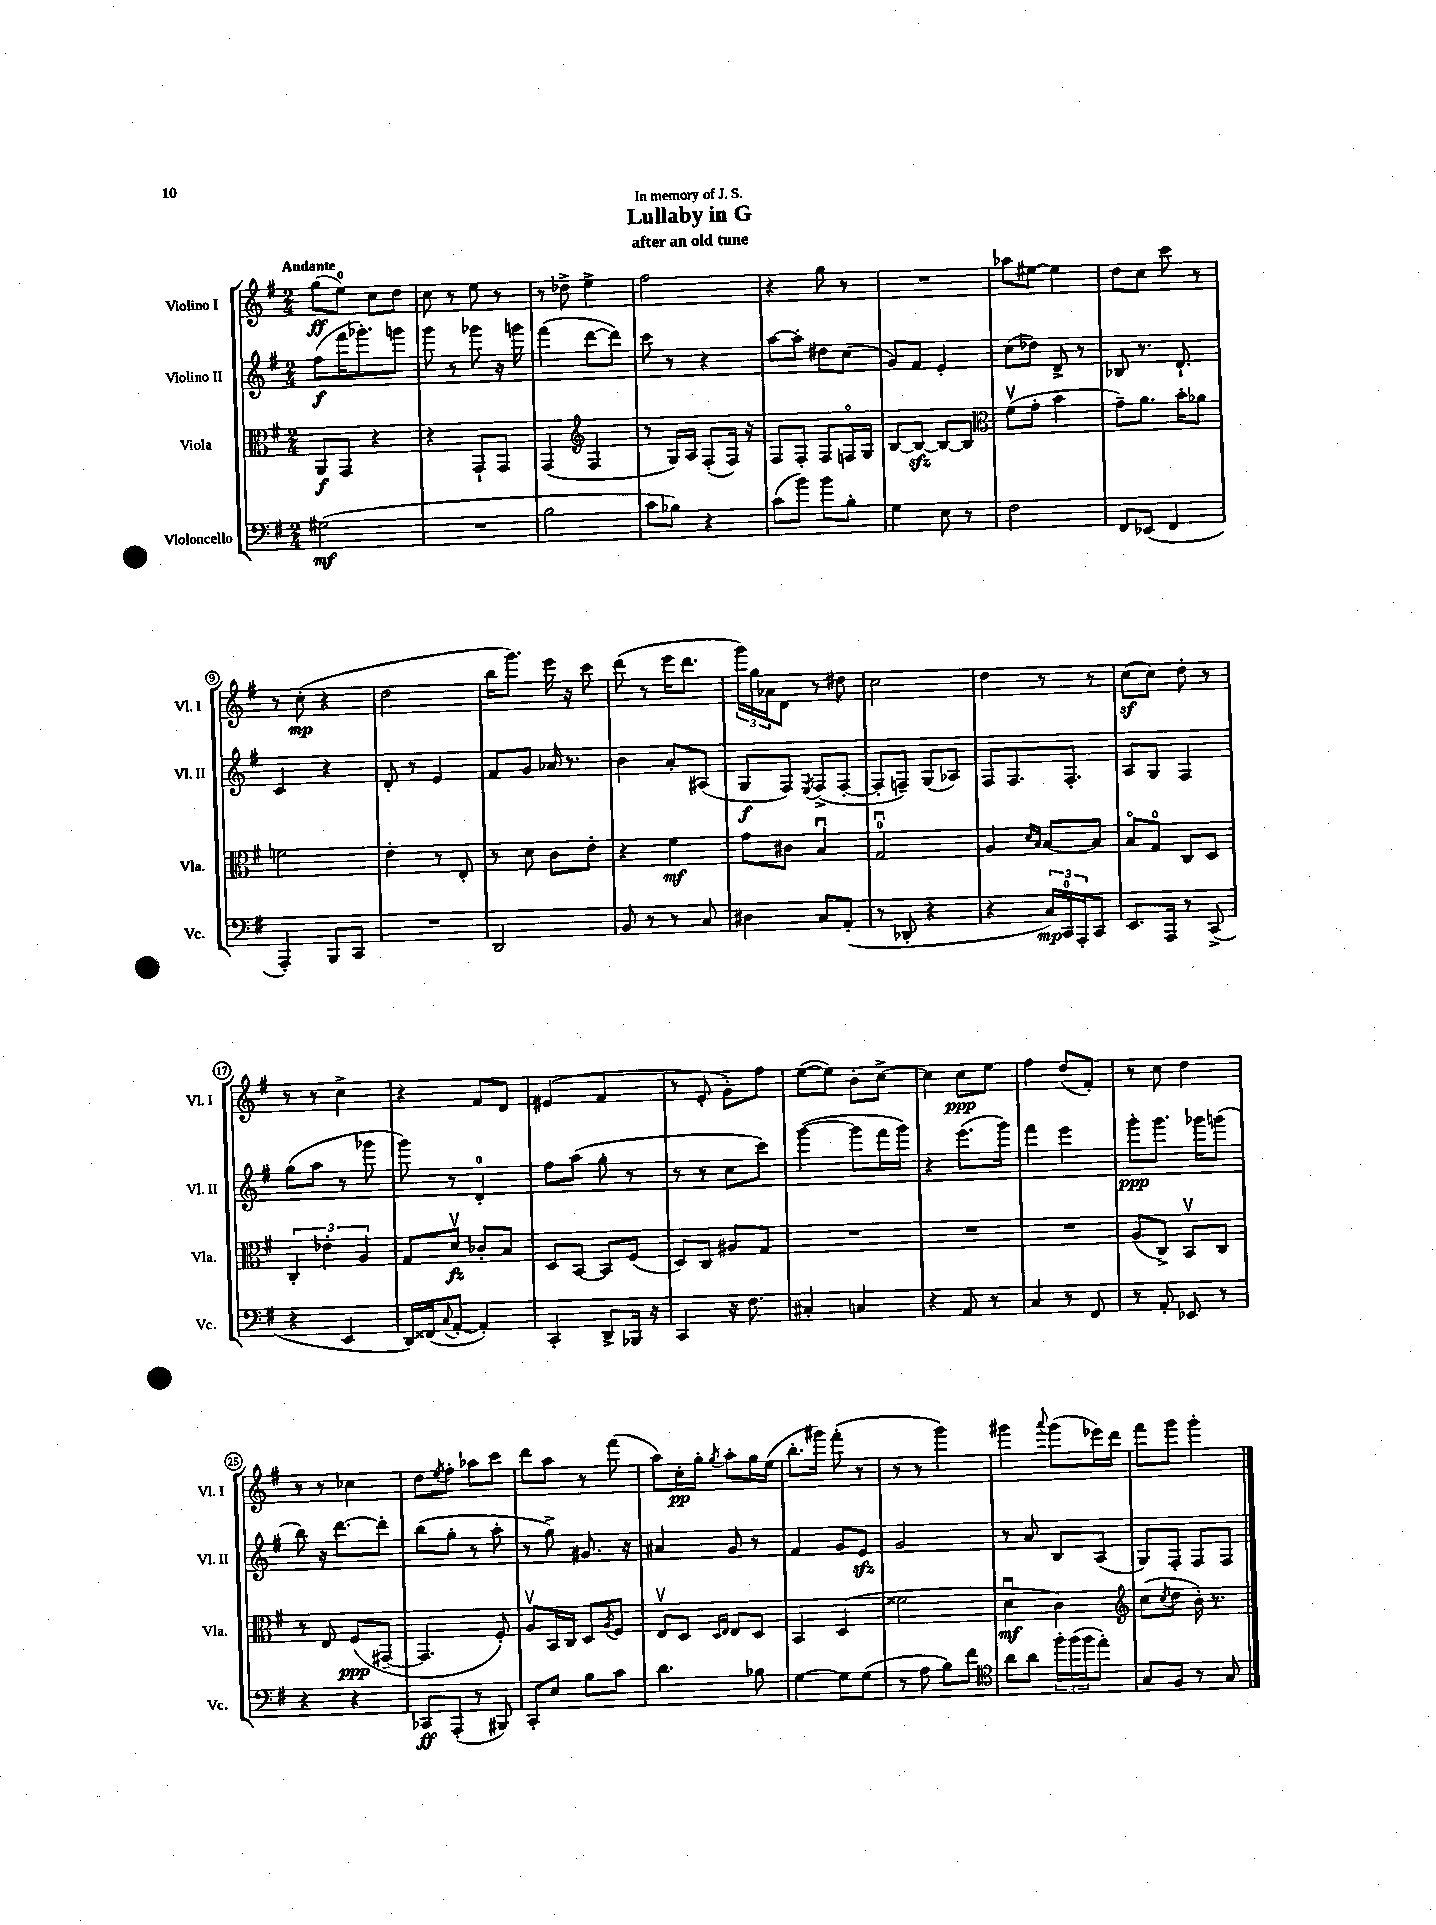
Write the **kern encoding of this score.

**kern	**dynam	**kern	**dynam	**kern	**dynam	**kern	**dynam
*part4	*part4	*part3	*part3	*part2	*part2	*part1	*part1
*staff4	*staff4	*staff3	*staff3	*staff2	*staff2	*staff1	*staff1
*I"Violoncello	*	*I"Viola	*	*I"Violino II	*	*I"Violino I	*
*I'Vc.	*	*I'Vla.	*	*I'Vl. II	*	*I'Vl. I	*
*clefF4	*	*clefC3	*	*clefG2	*	*clefG2	*
*k[f#]	*	*k[f#]	*	*k[f#]	*	*k[f#]	*
*M2/4	*	*M2/4	*	*M2/4	*	*M2/4	*
=1	=1	=1	=1	=1	=1	=1	=1
!	!	!	!	!	!	!LO:TX:a:B:t=Andante	!
(2G#X\	mf	8AA/L	f	(8ff#\L	f	(8gg\L	ff
.	.	8GG/J	.	16fff#\K	.	8ee\J)	.
.	.	.	.	8.ggg-X'\)	.	.	.
.	.	4r	.	.	.	8cc\L	.
.	.	.	.	8gggn\J	.	8dd\J	.
=2	=2	=2	=2	=2	=2	=2	=2
2r	.	4r	.	8ggg\	.	8cc\	.
.	.	.	.	8r	.	8r	.
.	.	8GG`/L	.	8ggg-X\	.	8ee\	.
.	.	8GG/J	.	16r	.	8r	.
.	.	.	.	16gggn\	.	.	.
=3	=3	=3	=3	=3	=3	=3	=3
2B\	.	(4GG/	.	(4fff#\	.	8r	.
.	.	.	.	.	.	8dd-X^\	.
*	*	*clefG2	*	*	*	*	*
.	.	4F#/	.	[8ddd\L	.	4ee^\	.
.	.	.	.	8ddd\J])	.	.	.
=4	=4	=4	=4	=4	=4	=4	=4
8c\L	.	8r	.	8ccc\	.	2ff#\	.
8B-X\J)	.	16G/LL)	.	8r	.	.	.
.	.	16A/JJ	.	.	.	.	.
4r	.	(8F#'/L	.	4r	.	.	.
.	.	16F#/Jk)	.	.	.	.	.
.	.	16r	.	.	.	.	.
=5	=5	=5	=5	=5	=5	=5	=5
(8c\L	.	8F#/L	.	[8aa\L	.	4r	.
8b\J)	.	8F#'/J	.	8aa'\J]	.	.	.
8b\L	.	8F#/L	.	8dd#X\L	.	8gg\	.
8B'\J	.	16Fn/L	.	(8cc\J	.	8r	.
.	.	16G/JJ	.	.	.	.	.
=6	=6	=6	=6	=6	=6	=6	=6
4G\	.	[8B/L	.	8g/L)	.	2r	.
.	.	8Bzz/J_	.	8f#/J	.	.	.
8E\	.	8B/L_	.	4e'/	.	.	.
8r	.	8B/J]	.	.	.	.	.
=7	=7	=7	=7	=7	=7	=7	=7
*	*	*clefC3	*	*	*	*	*
2F#\	.	(8f#v\L	.	(8cc\L	.	8aa-X\L	.
.	.	8g'\J	.	8dd-X\J)	.	[8ee#X\J	.
.	.	4b\	.	8d^/	.	4ee#\]	.
.	.	.	.	8r	.	.	.
=8	=8	=8	=8	=8	=8	=8	=8
8FF#/L	.	8g~\L)	.	8B-X/	.	8dd\L	.
(8EE-X/J	.	8.a\J	.	8.r	.	8cc\J	.
4FF#/	.	.	.	.	.	8ccc\	.
.	.	16b'\KL	.	8.d`/	.	.	.
.	.	8a-X\J	.	.	.	8r	.
!!LO:LB:g=z
=9	=9	=9	=9	=9	=9	=9	=9
4AAA'/)	.	2fn\	.	4c/	.	8r	.
.	.	.	.	.	.	(8cc'\	mp
8BBB/L	.	.	.	4r	.	4r	.
8CC/J	.	.	.	.	.	.	.
=10	=10	=10	=10	=10	=10	=10	=10
2r	.	4e'\	.	8d'/	.	2dd\	.
.	.	.	.	8r	.	.	.
.	.	8r	.	4e/	.	.	.
.	.	8E'/	.	.	.	.	.
=11	=11	=11	=11	=11	=11	=11	=11
2DD/	.	8r	.	8f#/L	.	16bb\KL	.
.	.	.	.	.	.	8.ggg\J)	.
.	.	8d\	.	8g/J	.	.	.
.	.	8c\L	.	16a-X/	.	16eee\	.
.	.	.	.	8.r	.	16r	.
.	.	8e'\J	.	.	.	8ccc\	.
=12	=12	=12	=12	=12	=12	=12	=12
8BB/	.	4r	.	4b\	.	(8ddd\	.
8r	.	.	.	.	.	8r	.
8r	.	4f#\	mf	8a'/L	.	16eee\KL	.
.	.	.	.	.	.	8.ddd\J	.
8C/	.	.	.	(8A#X/J	.	.	.
=13	=13	=13	=13	=13	=13	=13	=13
4D#X\	.	8g\L	.	8G/L	f	24ggg\LL)	.
.	.	.	.	.	.	24gg\	.
.	.	.	.	.	.	24a-X\J	.
.	.	8c#X\J	.	8F#/J)	.	8d\J	.
.	.	.	.	8qE/	.	.	.
8C/L	.	4Bu/	.	(8F#^/L	.	8r	.
(8AA'/J	.	.	.	[8F#'/J	.	8dd#X\	.
=14	=14	=14	=14	=14	=14	=14	=14
8r	.	2Gu/	.	8F#'/L]	.	2cc\	.
8DD-X'/	.	.	.	8Fn~/J)	.	.	.
4r	.	.	.	(8G/L	.	.	.
.	.	.	.	8A-X/J)	.	.	.
=15	=15	=15	=15	=15	=15	=15	=15
4r	.	4A/	.	8F#/L	.	4dd\	.
.	.	.	.	8.F#/	.	.	.
.	.	16qqd/LL	.	.	.	.	.
.	.	16qqB/JJ	.	.	.	.	.
24C/LL)	mp	[8B/L	.	.	.	8r	.
24CC/	.	.	.	.	.	.	.
.	.	.	.	8.F#'/J	.	.	.
24AAA'/J	.	.	.	.	.	.	.
8CC/J	.	8B/J]	.	.	.	8r	.
=16	=16	=16	=16	=16	=16	=16	=16
8.EE/L	.	8B/L	.	8A/L	.	(8ccz\L	.
.	.	8G/J	.	8G/J	.	8cc\J)	.
16AAA/Jk	.	.	.	.	.	.	.
8r	.	8C/L	.	4F#/	.	8dd'\	.
(8CC^/	.	8D/J	.	.	.	8r	.
!!LO:LB:g=z
=17	=17	=17	=17	=17	=17	=17	=17
4r	.	6C'/	.	(8gg\L	.	8r	.
.	.	.	.	8aa\J	.	8r	.
.	.	6e-X'\	.	.	.	.	.
4EE/	.	.	.	8r	.	4cc^\	.
.	.	6A/	.	.	.	.	.
.	.	.	.	8ggg-X\	.	.	.
=18	=18	=18	=18	=18	=18	=18	=18
16DD/LL)	.	8G/L	.	8ggg\)	.	4r	.
(16FF##X/J	.	.	.	.	.	.	.
8qqC/	.	.	.	.	.	.	.
[8AA'/J	.	8dv/J	fz	8r	.	.	.
4AA'/])	.	8c-X'/L	.	4d'/	.	8f#/L	.
.	.	8B/J	.	.	.	8d/J	.
=19	=19	=19	=19	=19	=19	=19	=19
4CC'/	.	8D/L	.	8ff#\L	.	(4e#X/	.
.	.	[8BB/J	.	(8aa\J	.	.	.
8DD^/L	.	8BB/L]	.	8gg'\	.	4f#/	.
16BBB-X/Jk	.	(8F#/J	.	8r	.	.	.
16r	.	.	.	.	.	.	.
=20	=20	=20	=20	=20	=20	=20	=20
4CC/	.	8D/L)	.	8r	.	8r	.
.	.	8C/J	.	8r	.	8e'/	.
16r	.	8A#X/L	.	8cc\L	.	8g'\L)	.
8.F#\	.	.	.	.	.	.	.
.	.	8G/J	.	8ccc\J)	.	8ff#\J	.
=21	=21	=21	=21	=21	=21	=21	=21
4C#X'/	.	2r	.	([4ggg\	.	([8ee\L	.
.	.	.	.	.	.	8ee\J])	.
4Cn/	.	.	.	8ggg\L]	.	8b'\L	.
.	.	.	.	16fff#\L	.	[8cc^\J	.
.	.	.	.	16ggg\JJ)	.	.	.
=22	=22	=22	=22	=22	=22	=22	=22
4r	.	2r	.	4r	.	4cc\]	.
8AA/	.	.	.	(8.eee\L	.	8cc\L	ppp
8r	.	.	.	.	.	8ee\J	.
.	.	.	.	16ggg\Jk)	.	.	.
=23	=23	=23	=23	=23	=23	=23	=23
4C/	.	2r	.	4fff#\	.	4ff#\	.
8r	.	.	.	4eee\	.	(8dd/L	.
8FF#/	.	.	.	.	.	8f#'/J)	.
=24	=24	=24	=24	=24	=24	=24	=24
8r	.	(8A/L	.	8ggg'\L	ppp	8r	.
8AA'/	.	8C^/J)	.	8.ggg\J	.	8cc\	.
8EE-X/	.	8BBv/L	.	.	.	4dd\	.
.	.	.	.	16ggg-X\KL	.	.	.
8r	.	8C/J	.	(8gggn\J	.	.	.
!!LO:LB:g=z
=25	=25	=25	=25	=25	=25	=25	=25
4r	.	8r	.	8bb\)	.	8r	.
.	.	8E/	.	16r	.	8r	.
.	.	.	.	[8.ddd\L	.	.	.
4r	.	(8F#/L	ppp	.	.	4cc-X\	.
.	.	[8GG#X~/J	.	8ddd'\J]	.	.	.
=26	=26	=26	=26	=26	=26	=26	=26
8CC-X/L	ff	4.GG#/]	.	(8bb\L	.	8dd\L	.
.	.	.	.	.	.	8qee/	.
(8AAA'/J	.	.	.	8gg'\J	.	8ff#'\J	.
8r	.	.	.	8r	.	8aa-X\L	.
8BBB#X/)	.	8F#'/)	.	8aa'\	.	8ccc\J	.
=27	=27	=27	=27	=27	=27	=27	=27
8CC'/L	.	8Av/L	.	8r	.	8ddd\L	.
8E/J	.	16BB/L	.	8gg^\)	.	8aa\J	.
.	.	16C/JJ	.	.	.	.	.
8B\L	.	8D/L	.	8.g#X/	.	8r	.
.	.	8qA/	.	.	.	.	.
8c\J	.	8F#/J	.	.	.	(8fff#\	.
.	.	.	.	16r	.	.	.
=28	=28	=28	=28	=28	=28	=28	=28
4.d\	.	8Ev/L	.	4a#X/	.	8aa\L)	.
.	.	8D/J	.	.	.	16cc'\L	pp
.	.	.	.	.	.	16gg'\JJ	.
.	.	16qqD/LL	.	.	.	.	.
.	.	16qqE/JJ	.	.	.	8qgg/	.
.	.	8E/L	.	8g/	.	8aa'\L	.
8B-X\	.	8D/J	.	8r	.	16gg\L	.
.	.	.	.	.	.	(16ee\JJ	.
=29	=29	=29	=29	=29	=29	=29	=29
[4G\	.	4BB/	.	4f#/	.	8.bb'\L	.
.	.	.	.	.	.	16ggg#X\Jk)	.
8G\L]	.	(4D/	.	8g/L	.	(8fff#'\	.
(8G\J	.	.	.	8ezz/J	.	8r	.
=30	=30	=30	=30	=30	=30	=30	=30
8r	.	2f##X\	.	2g/	.	8r	.
8A\	.	.	.	.	.	8r	.
8B\L)	.	.	.	.	.	4ggg\)	.
8f#\J	.	.	.	.	.	.	.
=31	=31	=31	=31	=31	=31	=31	=31
*clefC4	*	*	*	*	*	*	*
8a\L	.	4du\	mf	8r	.	4ggg#X\	.
8a\J	.	.	.	8a/	.	.	.
.	.	.	.	.	.	8qqaaa/	.
24ff#'\LL	.	4c\)	.	8B/L	.	(8ggg#\L	.
(24ff#\	.	.	.	.	.	.	.
24ff#\J	.	.	.	.	.	.	.
8ee'\J)	.	.	.	(8A/J	.	16eee-X\L)	.
.	.	.	.	.	.	16ddd\JJ	.
=32	=32	=32	=32	=32	=32	=32	=32
*	*	*clefG2	*	*	*	*	*
8G/L	.	(8cc\L	.	8G/L)	.	8fff#\L	.
.	.	8qcc/	.	.	.	.	.
8F#/J	.	8dd\J	.	8F#'/J	.	8ggg\J	.
8r	.	16b'\)	.	8F#/L	.	4ggg'\	.
.	.	8.r	.	.	.	.	.
8G/	.	.	.	8F#/J	.	.	.
==	==	==	==	==	==	==	==
*-	*-	*-	*-	*-	*-	*-	*-
